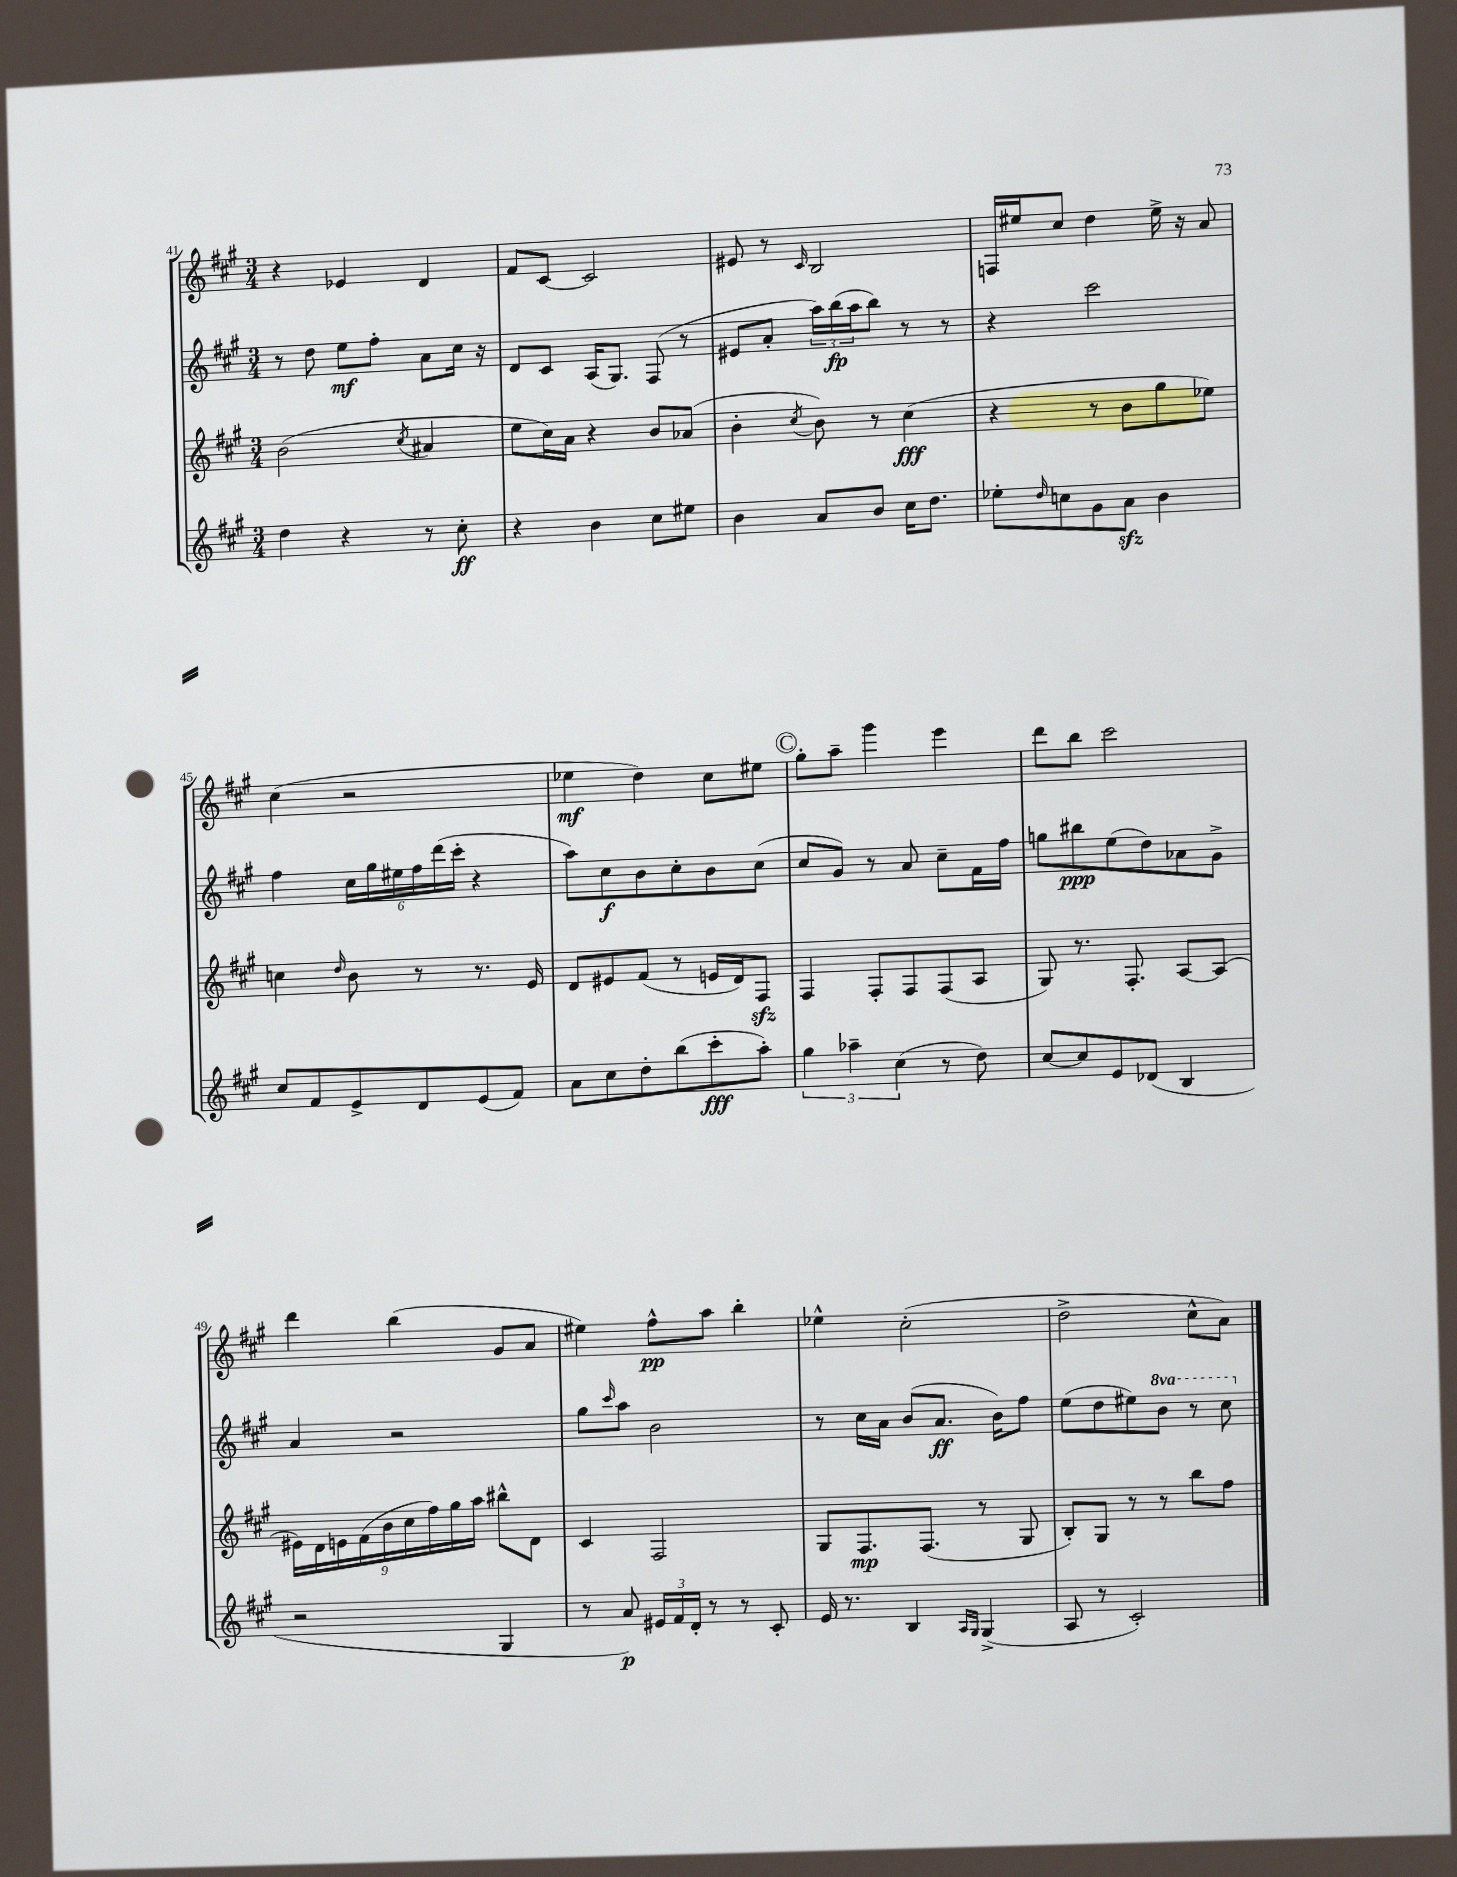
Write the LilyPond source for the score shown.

<<
\new StaffGroup <<
\new Staff = "s0" {
    \clef treble \key a \major \numericTimeSignature \time 3/4
    r4 ees'4 d'4 |
    fis'8 cis'8~ cis'2 |
    eis'8 r8 \grace { cis'16 } b2 |
    f16 eis''16 cis''8 d''4 eis''16-> r16 a'8 |
    cis''4( r2 |
    ees''4\mf d''4) cis''8 eis''8 |
    \mark \markup { \circle "C" } gis''8-. a''8-- gis'''4 e'''4 |
    d'''8 b''8 cis'''2 |
    d'''4 b''4( gis'8 a'8 |
    eis''4) fis''8-^\pp a''8 b''4-. |
    ees''4-^ cis''2-.( |
    d''2-> cis''8-^ a'8) \bar "|." |
}
\new Staff = "s1" {
    \clef treble \key a \major \numericTimeSignature \time 3/4 \set Staff.ottavationMarkups = #ottavation-simple-ordinals
    r8 d''8 e''8\mf fis''8-. a'8 cis''16 r16 |
    d'8 cis'8 a16( gis8.) fis8( r8 |
    eis'8 a'8-. \tuplet 3/2 { a''16) b''16\fp( a''16 } b''8) r8 r8 |
    r4 cis'''2 |
    fis''4 \tuplet 6/4 { cis''16 gis''16 eis''16 fis''16 d'''16( cis'''16-. } r4 |
    a''8) cis''8\f b'8 cis''8-. b'8 cis''8( |
    \mark \markup { \circle "C" } cis''8 gis'8) r8 a'8 cis''8-- fis'16 fis''16 |
    g''8 bis''8\ppp e''8( d''8) aes'8 gis'8-> |
    a'4 r2 |
    gis''8 \grace { cis'''16 } a''8 b'2 |
    r8 cis''16 a'16 b'8( a'8.\ff b'16) fis''8 |
    e''8( d''8 eis''8) \ottava #1 b''8 r8 cis'''8 \ottava #0 \bar "|." |
}
\new Staff = "s2" {
    \clef treble \key a \major \numericTimeSignature \time 3/4
    b'2( \acciaccatura { cis''8 } ais'4 |
    e''8 cis''16) a'16 r4 b'8 aes'8( |
    b'4-. \acciaccatura { cis''8 } b'8) r8 cis''4\fff( |
    r4 r8 b'8 gis''8 ees''8) |
    c''4 \grace { d''16 } b'8 r8 r8. e'16 |
    d'8 eis'8 fis'8( r8 e'16 d'16) fis8\sfz |
    \mark \markup { \circle "C" } fis4 fis8-. fis8 fis8( a8 |
    gis8) r8. fis8.-. a8~ a8( |
    \tuplet 9/8 { eis'16) d'16 e'16 fis'16( b'16 cis''16 fis''16) gis''16 a''16 } bis''8-^ d'8 |
    cis'4 fis2 |
    gis8 fis8.\mp fis8.( r8 gis8 |
    b8-.) gis8 r8 r8 b''8 fis''8 \bar "|." |
}
\new Staff = "s3" {
    \clef treble \key a \major \numericTimeSignature \time 3/4
    d''4 r4 r8 cis''8-.\ff |
    r4 b'4 cis''8 eis''8 |
    b'4 a'8 b'8 cis''16 d''8. |
    ees''8-. \grace { d''16 } c''8 gis'8 a'8\sfz b'4 |
    cis''8 fis'8 e'8-> d'8 e'8( fis'8) |
    a'8 cis''8 d''8-. b''8( cis'''8-.\fff a''8-.) |
    \mark \markup { \circle "C" } \tuplet 3/2 { gis''4 aes''4-- cis''4( } r8 d''8) |
    cis''8~ cis''8 e'8 des'8( b4 |
    r2 gis4 |
    r8 a'8\p) \tuplet 3/2 { eis'16 fis'16 d'16-. } r8 r8 cis'8-. |
    e'16 r8. b4 \grace { a16 gis16 } gis4->( |
    a8 r8 cis'2-.) \bar "|." |
}
>>
>>
\layout { \context { \Score currentBarNumber = #41 } }
